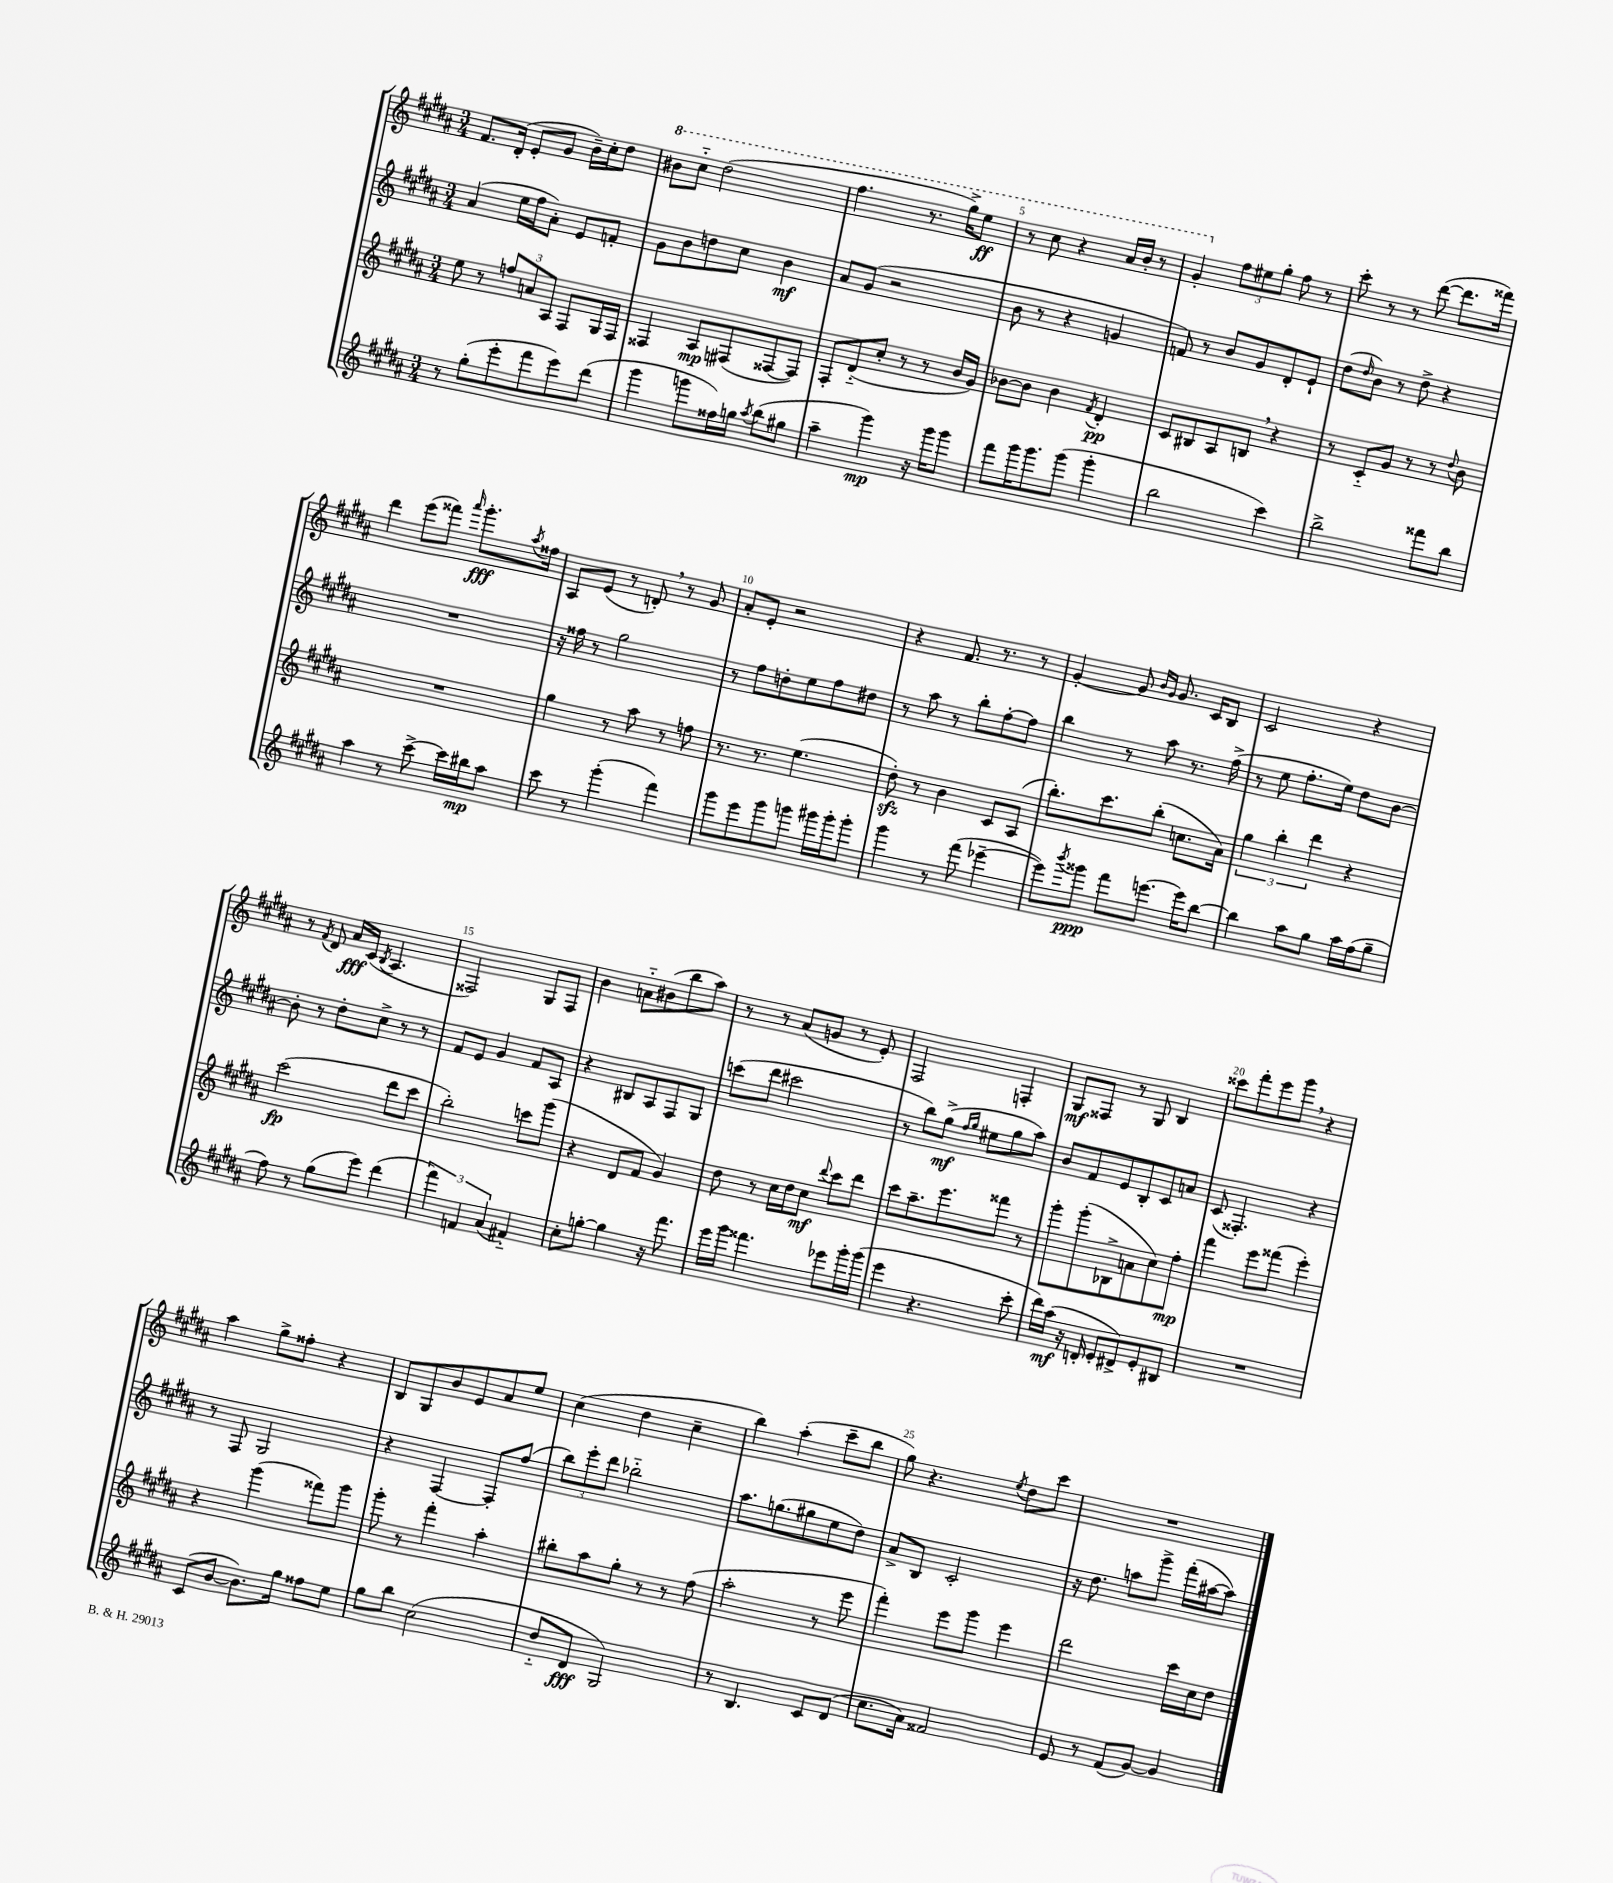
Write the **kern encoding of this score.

**kern	**dynam	**kern	**dynam	**kern	**dynam	**kern	**dynam
*part4	*part4	*part3	*part3	*part2	*part2	*part1	*part1
*staff4	*staff4	*staff3	*staff3	*staff2	*staff2	*staff1	*staff1
*clefG2	*	*clefG2	*	*clefG2	*	*clefG2	*
*k[f#c#g#d#a#]	*	*k[f#c#g#d#a#]	*	*k[f#c#g#d#a#]	*	*k[f#c#g#d#a#]	*
*M3/4	*	*M3/4	*	*M3/4	*	*M3/4	*
=2	=2	=2	=2	=2	=2	=2	=2
8r	.	8ee\	.	(4a#/	.	8.f#/L	.
(8gg#'\L	.	8r	.	.	.	.	.
.	.	.	.	.	.	(16d#'/Jk	.
8eee'\	.	12ffn/L	.	16ee\LL	.	8e'/L	.
.	.	.	.	16ff#\J	.	.	.
.	.	12an/	.	.	.	.	.
8fff#\	.	.	.	8a#'\J)	.	8g#/J	.
.	.	12A#/J	.	.	.	.	.
8eee\)	.	8F#/L	.	8e/L	.	16b~\LL)	.
.	.	.	.	.	.	16cc#'\J	.
(8ddd#\J	.	16G#/L	.	8fn'/J	.	8dd#\J	.
.	.	16F#/JJ	.	.	.	.	.
=3	=3	=3	=3	=3	=3	=3	=3
*	*	*	*	*	*	*8va	*
4ggg#\	.	4F##X/	.	8g#\L	.	8bb#X\L	.
.	.	.	.	8b\	.	8ccc#\J	.
8gggn\L	.	8A#/L	mp	8ddn\	.	(2ddd#\	.
16ff##X\L)	.	(8F#X/	.	8cc#\J	.	.	.
16ggn\JJ	.	.	.	.	.	.	.
8qaa#/	.	.	.	.	.	.	.
(8bb\L	.	[8F##X/	.	4b\	mf	.	.
8gg#X\J	.	8F##/J])	.	.	.	.	.
=4	=4	=4	=4	=4	=4	=4	=4
4aa#~\	.	8F#'/L	.	8a#/L	.	4.fff#\	.
.	.	(8d#/	.	(8g#/J	.	.	.
4ggg#\)	mp	8cc#'/J	.	2r	.	.	.
.	.	8r	.	.	.	8.r	.
16r	.	8r	.	.	.	.	.
16ggg#\KL	.	.	.	.	.	16ggg#^\KL)	.
8ggg#\J	.	16b/LL	.	.	.	8eee\J	ff
.	.	16g#/JJ)	.	.	.	.	.
=5	=5	=5	=5	=5	=5	=5	=5
8fff#\L	.	[8b-X\L	.	8b\	.	8r	.
16ggg#\K	.	8b-\J]	.	8r	.	8ccc#\	.
8.ggg#\	.	.	.	.	.	.	.
.	.	4b-\	.	4r	.	4r	.
(8ggg#\J	.	.	.	.	.	.	.
.	.	8qf#/	.	.	.	.	.
4ggg#'\	.	4d#'/	pp	4gn/	.	16aa#/LL	.
.	.	.	.	.	.	16bb'/JJ	.
.	.	.	.	.	.	8r	.
=6	=6	=6	=6	=6	=6	=6	=6
2bb\	.	8c#/L	.	8fn/)	.	4gg#'/	.
.	.	8B#X/	.	8r	.	.	.
*	*	*	*	*	*	*X8va	*
.	.	8A#/	.	8b/L	.	12ff#\L	.
.	.	.	.	.	.	12ee#X\	.
.	.	8Bn,/J	.	8g#/	.	.	.
.	.	.	.	.	.	12gg#'\J	.
4ccc#\)	.	4r	.	8d#'/	.	8ff#\	.
.	.	.	.	8e`/J	.	8r	.
=7	=7	=7	=7	=7	=7	=7	=7
2bb^\	.	8r	.	(8dd#\L	.	8ccc#'\	.
.	.	.	.	16qqdd#/	.	.	.
.	.	8c#/L	.	8b\J)	.	8r	.
.	.	8g#/J	.	8r	.	8r	.
.	.	8r	.	8dd#^\	.	([8ddd#\	.
8fff##X\L	.	8r	.	4r	.	8.ddd#\L]	.
.	.	8qqdd#/	.	.	.	.	.
8bb\J	.	8b\	.	.	.	.	.
.	.	.	.	.	.	16fff##X\Jk)	.
!!LO:LB:g=z
=8	=8	=8	=8	=8	=8	=8	=8
4aa#\	.	2.r	.	2.r	.	4ddd#\	.
8r	.	.	.	.	.	(8eee\L	.
[8ccc#^\	.	.	.	.	.	8fff##X\J)	.
.	.	.	.	.	.	16qqaaa#/	.
16ccc#\LL]	.	.	.	.	.	8.ggg#'\L	fff
16bb#X\J	mp	.	.	.	.	.	.
8aa#\J	.	.	.	.	.	.	.
.	.	.	.	.	.	8qaa#/	.
.	.	.	.	.	.	16ff##X\Jk	.
=9	=9	=9	=9	=9	=9	=9	=9
8ccc#\	.	4gg#\	.	16r	.	8A#/L	.
.	.	.	.	16ff##X\	.	.	.
8r	.	.	.	8r	.	(8e/J	.
(4ggg#'\	.	8r	.	2gg#\	.	8r	.
.	.	8aa#\	.	.	.	8dn',/)	.
4fff#\)	.	8r	.	.	.	8r	.
.	.	8ffn\	.	.	.	8g#/	.
=10	=10	=10	=10	=10	=10	=10	=10
8ggg#\L	.	8.r	.	8r	.	8a#'/L	.
8eee\	.	.	.	8ff#\L	.	8e'/J	.
.	.	8.r	.	.	.	.	.
8ggg#\	.	.	.	8ddn'\	.	2r	.
8gggn\J	.	(4.ee\	.	8ee\	.	.	.
16ggg#X\LL	.	.	.	8ff#\	.	.	.
16ggg#'\J	.	.	.	.	.	.	.
8ggg#'\J	.	.	.	8dd#X\J	.	.	.
=11	=11	=11	=11	=11	=11	=11	=11
4ggg#\	.	8dd#zz'\)	.	8r	.	4r	.
.	.	8r	.	8aa#\	.	.	.
8r	.	4b\	.	8r	.	8.f#/	.
(8fff#\	.	.	.	8bb'\L	.	.	.
.	.	.	.	.	.	8.r	.
[4eee-X~\	.	8c#/L	.	[8ff#'\	.	.	.
.	.	(8A#/J	.	8ff#\J]	.	8r	.
=12	=12	=12	=12	=12	=12	=12	=12
8eee-\L])	.	8.bb'\L)	.	4bb\	.	[4g#'/	.
8qbbb/	.	.	.	.	.	.	.
8ggg##X\J	ppp	.	.	.	.	.	.
.	.	8.ccc#\	.	.	.	.	.
8fff#\L	.	.	.	8r	.	8g#/]	.
.	.	.	.	.	.	16qqb/LL	.
.	.	.	.	.	.	16qqg#/JJ	.
[8.eeen\J	.	(8bb'\J	.	8aa#\	.	8.g#/	.
.	.	8.ccn\L	.	8.r	.	.	.
16eee\KL]	.	.	.	.	.	16c#/KL	.
[8bb\J	.	.	.	.	.	8B/J	.
.	.	16a#\Jk)	.	(16ff#^\	.	.	.
=13	=13	=13	=13	=13	=13	=13	=13
4bb\]	.	6gg#\	.	8r	.	2c#/	.
.	.	.	.	8ee\	.	.	.
.	.	6bb'\	.	.	.	.	.
8aa#\L	.	.	.	8.ff#'\L	.	.	.
.	.	6ddd#\	.	.	.	.	.
8gg#\J	.	.	.	.	.	.	.
.	.	.	.	16ee\Jk)	.	.	.
16aa#\LL	.	4r	.	8dd#\L	.	4r	.
(16ff#\J	.	.	.	.	.	.	.
8gg#~\J	.	.	.	[8b\J	.	.	.
!!LO:LB:g=z
=14	=14	=14	=14	=14	=14	=14	=14
8ff#\)	.	(2ccc#\	fp	8b'\]	.	8r	.
.	.	.	.	.	.	8qf#/	.
8r	.	.	.	8r	.	8d#/	.
(8gg#\L	.	.	.	8dd#'\L	.	16a#/LL	fff
.	.	.	.	.	.	(16c#/JJ	.
.	.	.	.	.	.	8qB/	.
8eee\J)	.	.	.	8cc#^\J	.	4.A#/	.
(4ddd#\	.	8ddd#\L	.	8r	.	.	.
.	.	8ccc#\J	.	8r	.	.	.
=15	=15	=15	=15	=15	=15	=15	=15
6fff#\)	.	2bb'\)	.	8f#/L	.	2F##X/)	.
.	.	.	.	8e/J	.	.	.
6fn/	.	.	.	.	.	.	.
.	.	.	.	4g#/	.	.	.
(6a#/	.	.	.	.	.	.	.
4f#X/)	.	8cccn\L	.	8f#/L	.	8G#/L	.
.	.	(8ggg#\J	.	8A#/J	.	8F##/J	.
=16	=16	=16	=16	=16	=16	=16	=16
8cc#'\L	.	4r	.	4r	.	4b\	.
[8ggn'\J	.	.	.	.	.	.	.
4gg\]	.	8d#/L	.	8B#X/L	.	8an\L	.
.	.	8f#/J	.	8A#/	.	(8b#X\	.
16r	.	4g#/)	.	8F#/	.	8bb\	.
8.fff#\	.	.	.	.	.	.	.
.	.	.	.	8G#/J	.	8aa#\J)	.
=17	=17	=17	=17	=17	=17	=17	=17
16eee\LL	.	8dd#\	.	(8cccn\L	.	8r	.
16ggg#\JJ	.	.	.	.	.	.	.
4.fff##X\	.	8r	.	8ddd#\J	.	8r	.
.	.	16cc#\LL	.	2ccc#X\	.	(8a#/L	.
.	.	16dd#\J	.	.	.	.	.
.	.	8cc#\J	mf	.	.	8gn/J	.
.	.	8qqddd#/	.	.	.	.	.
8eee-X\L	.	8ccc#\L	.	.	.	8r	.
16ggg#'\L	.	8ddd#\J	.	.	.	8e'/)	.
(16ggg#\JJ	.	.	.	.	.	.	.
=18	=18	=18	=18	=18	=18	=18	=18
4eee\	.	8ccc#\L	.	8r	.	2F#/	.
.	.	8.aa#~\	.	8bb\L)	.	.	.
4.r	.	.	.	(8gg#^\J	mf	.	.
.	.	8.eee\	.	.	.	.	.
.	.	.	.	16qqff#/LL	.	.	.
.	.	.	.	16qqgg#/JJ	.	.	.
.	.	.	.	8ee#X\L	.	.	.
.	.	8fff##X\J	.	8gg#\	.	4Fn'/	.
8ccc#'\	.	8r	.	8aa#\J)	.	.	.
=19	=19	=19	=19	=19	=19	=19	=19
16ddd#\LL)	.	8ggg#'\L	.	8b/L	.	8G#/L	mf
(16aa#\JJ	mf	.	.	.	.	.	.
16r	.	(8ggg#'\	.	8f#/	.	8F##X/J	.
16dn'/	.	.	.	.	.	.	.
8e'/L	.	8B-X^\	.	8e/	.	8r	.
8d#X^/)	.	8an\	.	8B'/	.	8G#/	.
8e'/	.	8cc#\)	.	8c#/	.	4B/	.
8B#X/J	.	8ff#'\J	mp	8an/J	.	.	.
=20	=20	=20	=20	=20	=20	=20	=20
2.r	.	4fff#\	.	(8c#/	.	8ccc##X\L	.
.	.	.	.	4.F##X'/)	.	8fff#'\	.
.	.	8eee\L	.	.	.	8eee\	.
.	.	(8fff##X\J	.	.	.	8ggg#,\J	.
.	.	4eee'\)	.	4r	.	4r	.
!!LO:LB:g=z
=21	=21	=21	=21	=21	=21	=21	=21
(8c#/L	.	4r	.	8r	.	4aa#\	.
[8b/J	.	.	.	8F#/	.	.	.
8.b\L])	.	(4ggg#\	.	2G#/	.	8gg#^\L	.
.	.	.	.	.	.	8ff##X'\J	.
16gg#\Jk	.	.	.	.	.	.	.
8ff##X\L	.	8fff##X\L)	.	.	.	4r	.
8ee\J	.	8ggg#\J	.	.	.	.	.
=22	=22	=22	=22	=22	=22	=22	=22
8gg#\L	.	8ggg#'\	.	4r	.	8B/L	.
8bb\J	.	8r	.	.	.	8G#/	.
(2cc#\	.	4fff#'\	.	[4F#/	.	8b/	.
.	.	.	.	.	.	8e/	.
.	.	4aa#'\	.	8F#'/L]	.	8a#/	.
.	.	.	.	(8ff#/J	.	8ee/J	.
=23	=23	=23	=23	=23	=23	=23	=23
8dd#/L	.	8bb#X'\L	.	12bb\L)	.	(4cc#\	.
.	.	.	.	12eee'\	.	.	.
8d#/J	fff	8aa#\	.	.	.	.	.
.	.	.	.	12ddd#\J	.	.	.
2G#/)	.	8gg#'\J	.	2bb-X\	.	4dd#\	.
.	.	8r	.	.	.	.	.
.	.	8r	.	.	.	4cc#~\	.
.	.	(8ff#\	.	.	.	.	.
=24	=24	=24	=24	=24	=24	=24	=24
8r	.	2aa#'\	.	8.aa#\L	.	4bb\)	.
4.B/	.	.	.	.	.	.	.
.	.	.	.	(8.ggn\	.	.	.
.	.	.	.	.	.	(4aa#'\	.
.	.	.	.	8gg#X\	.	.	.
8c#/L	.	8r	.	8ee\	.	8ccc#~\L	.
(8d#/J	.	8eee\	.	8dd#\J)	.	8bb\J	.
=25	=25	=25	=25	=25	=25	=25	=25
8.cc#\L	.	4fff#'\)	.	8a#^/L	.	8gg#\)	.
.	.	.	.	8B/J	.	4.r	.
16a#\Jk)	.	.	.	.	.	.	.
2f##X/	.	8eee\L	.	2c#'/	.	.	.
.	.	8ggg#\J	.	.	.	.	.
.	.	.	.	.	.	8qee/	.
.	.	4eee\	.	.	.	8dd#\L	.
.	.	.	.	.	.	8ccc#\J	.
=26	=26	=26	=26	=26	=26	=26	=26
8e/	.	2ddd#\	.	16r	.	2.r	.
.	.	.	.	8.dd#\	.	.	.
8r	.	.	.	.	.	.	.
(8f#/L	.	.	.	8aan\L	.	.	.
[8g#/J)	.	.	.	8ggg#^\J	.	.	.
4g#/]	.	16ccc#\LL	.	(16fff#'\LL	.	.	.
.	.	16cc#\J	.	[16aa#X\J	.	.	.
.	.	8dd#\J	.	8aa#\J])	.	.	.
==	==	==	==	==	==	==	==
*-	*-	*-	*-	*-	*-	*-	*-
